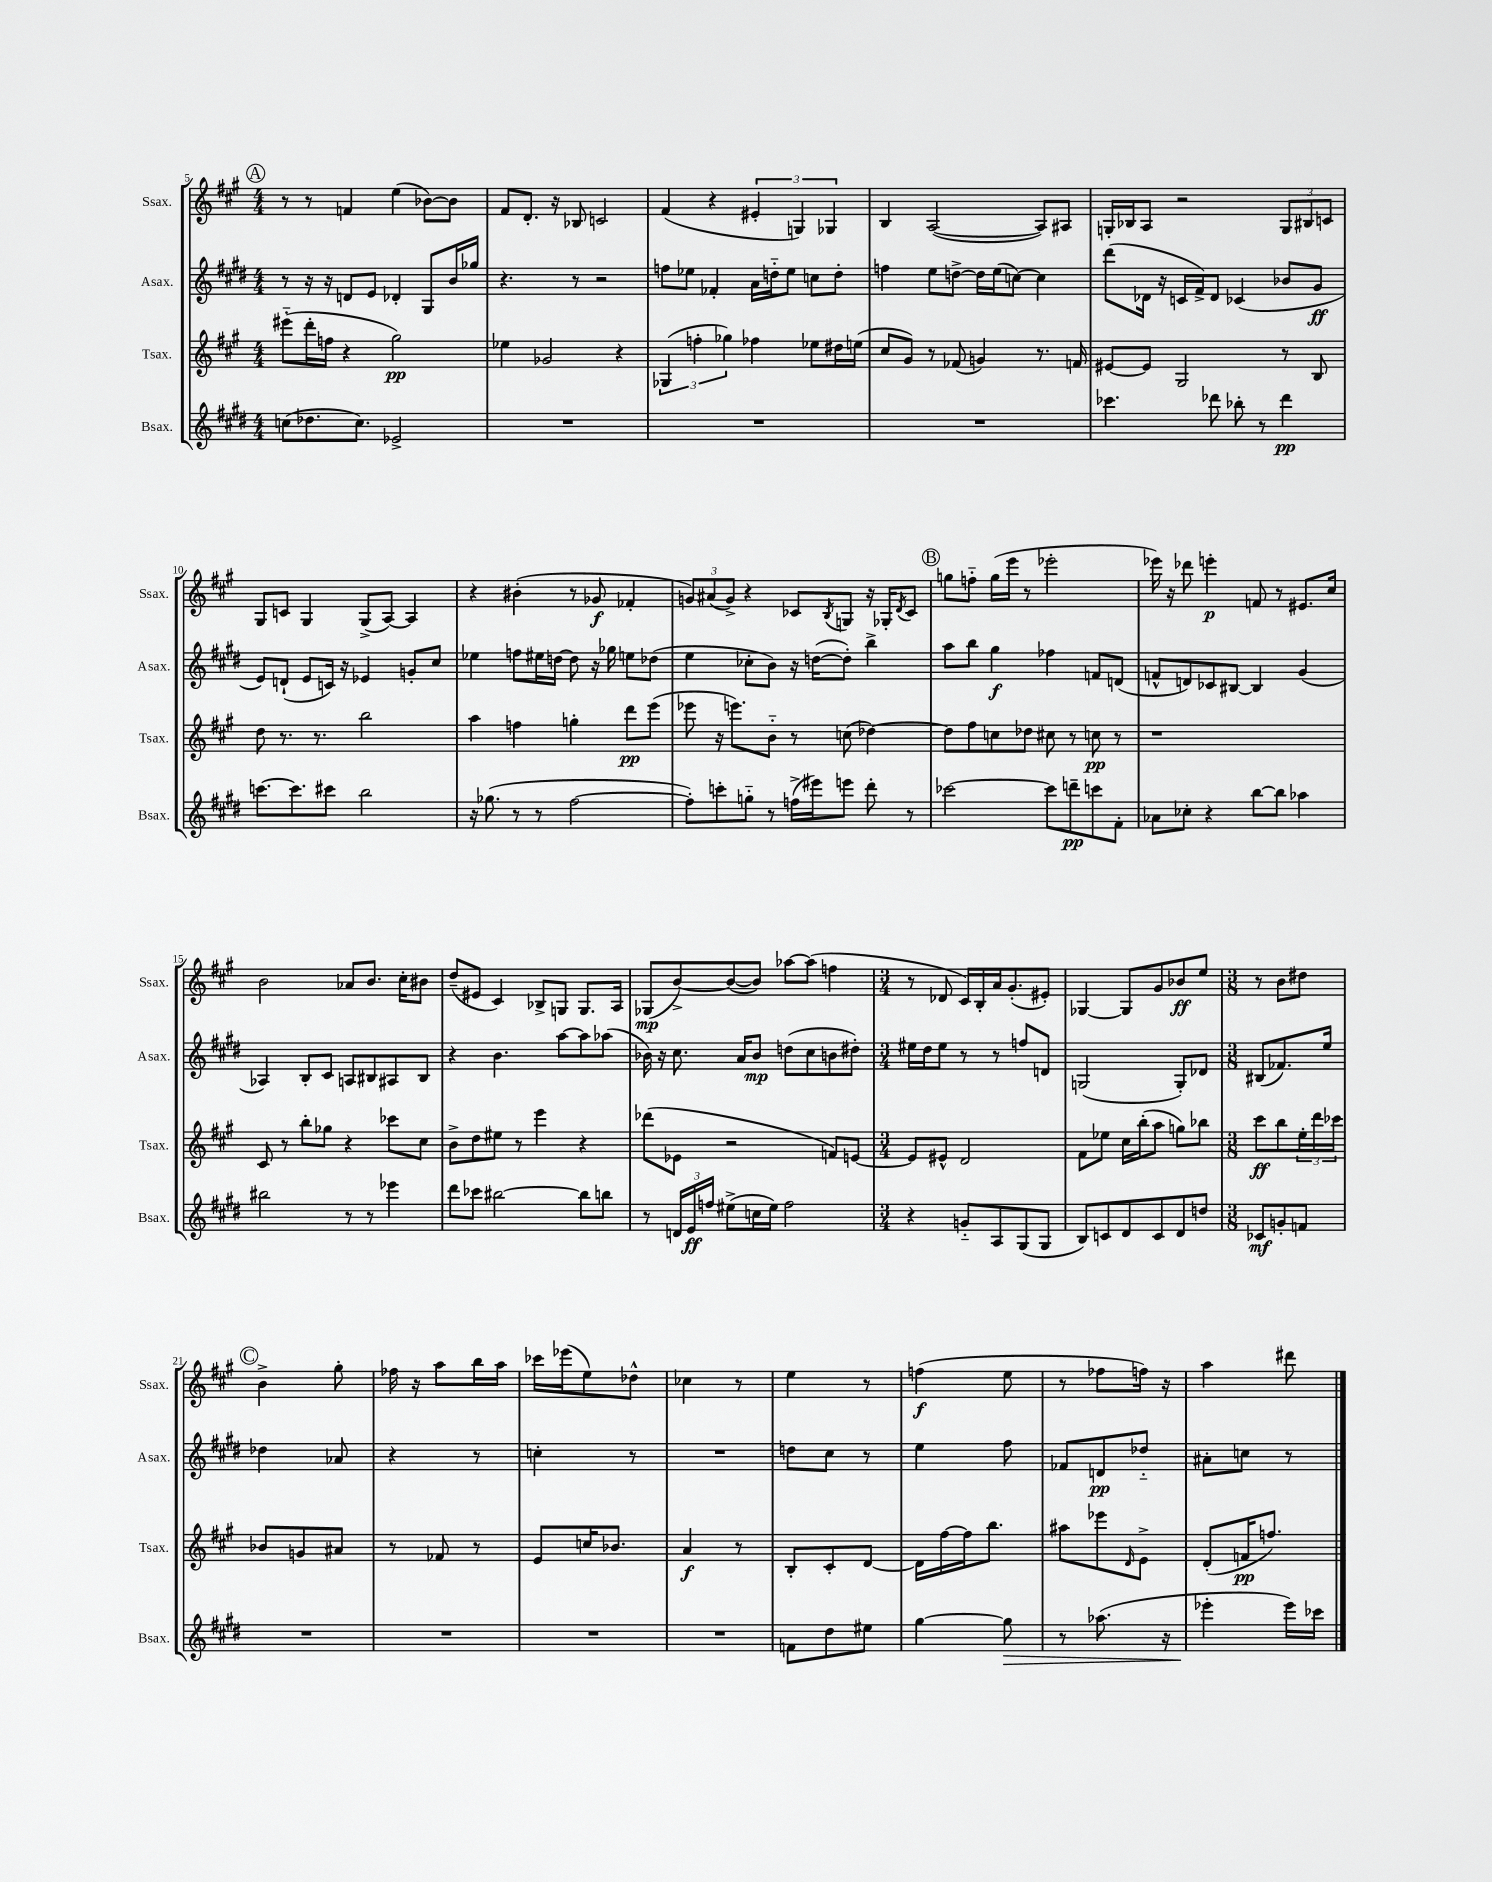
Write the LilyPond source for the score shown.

<<
\new StaffGroup <<
\new Staff = "s0" \with { instrumentName = "Ssax." shortInstrumentName = "Ssax." } {
    \clef treble \key a \major \numericTimeSignature \time 4/4
    \mark \markup { \circle "A" } r8 r8 f'4 e''4( bes'8~) bes'8 |
    fis'8 d'8.-. r16 bes8 c'2 |
    fis'4( r4 \tuplet 3/2 { eis'4-. g4) ges4 } |
    b4 a2~( a8) ais8 |
    g16-. bes16 a8 r2 \tuplet 3/2 { g8 bis8 c'8 } |
    gis8 c'8 gis4 gis8->( a8~) a4 |
    r4 bis'4-.( r8 ges'8\f fes'4-. |
    \tuplet 3/2 { g'8) ais'8( g'8->) } r4 ces'8 \acciaccatura { b8 } g8 r16 ges16-. \acciaccatura { d'8 } ces'8 |
    \mark \markup { \circle "B" } g''8 f''8-_ g''16( e'''16 r8 ees'''2-. |
    ees'''16) r16 des'''8 e'''4-.\p f'8 r8 eis'8. cis''16 |
    b'2 aes'8 b'8. cis''16-. bis'8 |
    d''8--( eis'8 cis'4) bes8-> g8 g8. a16 |
    ges8\mp( b'8~->) b'8~( b'8) aes''8~ aes''8( f''4 |
    \numericTimeSignature \time 3/4 r8 des'8 cis'16) b16-. a'16 gis'8.-.( eis'8-.) |
    ges4~ ges8 gis'8 bes'8\ff e''8 |
    \numericTimeSignature \time 3/8 r8 b'8 dis''8 |
    \mark \markup { \circle "C" } b'4-> gis''8-. |
    fes''16 r16 a''8 b''16 a''16 |
    ces'''16 ees'''16( e''8) des''8-^ |
    ces''4 r8 |
    e''4 r8 |
    f''4\f( e''8 |
    r8 fes''8 f''16) r16 |
    a''4 dis'''8 \bar "|." |
}
\new Staff = "s1" \with { instrumentName = "Asax." shortInstrumentName = "Asax." } {
    \clef treble \key e \major \numericTimeSignature \time 4/4
    \mark \markup { \circle "A" } r8 r16 r16 d'8 e'8 des'4-. gis8 b'16 ges''16 |
    r4. r8 r2 |
    f''8 ees''8 fes'4-. a'16 d''16-_ ees''8 c''8 d''8-. |
    f''4 e''8 d''8~-> d''16 e''16( c''8~) c''4 |
    dis'''8( des'16 r16 c'16 fis'16->) des'8 ces'4( bes'8 gis'8\ff |
    e'8) d'8-!( e'8 c'16) r16 ees'4 g'8-. cis''8 |
    ees''4 f''8 eis''16 d''16~ d''8 r16 ges''16 e''8 des''8( |
    e''4 ces''8-. b'8) r16 d''16~( d''8-.) b''4-> |
    \mark \markup { \circle "B" } a''8 b''8 gis''4\f fes''4 f'8 d'8( |
    f'8-^ d'8) ces'8 bis8~ bis4 gis'4( |
    aes4) b8-. cis'8 a8 bis8 ais8 bis8 |
    r4 b'4. a''8~ a''8 aes''8( |
    bes'16) r16 cis''8. a'16 bes'8\mp d''8( cis''8 b'8 dis''8-.) |
    \numericTimeSignature \time 3/4 eis''16 dis''16 eis''8 r8 r8 f''8 d'8 |
    g2( g8-.) des'8 |
    \numericTimeSignature \time 3/8 bis8( fes'8.) e''16 |
    \mark \markup { \circle "C" } des''4 aes'8 |
    r4 r8 |
    c''4-. r8 |
    R4. |
    d''8 cis''8 r8 |
    e''4 fis''8 |
    fes'8 d'8\pp des''8-_ |
    ais'8-. c''8 r8 \bar "|." |
}
\new Staff = "s2" \with { instrumentName = "Tsax." shortInstrumentName = "Tsax." } {
    \clef treble \key a \major \numericTimeSignature \time 4/4
    \mark \markup { \circle "A" } eis'''8-_( d'''16-. f''16 r4 gis''2\pp) |
    ees''4 ges'2 r4 |
    \tuplet 3/2 { ges4( f''4-. ges''4) } fes''4 ees''8 dis''16 e''16( |
    cis''8 gis'8) r8 fes'8( g'4) r8. f'16 |
    eis'8~ eis'8 gis2 r8 b8 |
    d''8 r8. r8. b''2 |
    a''4 f''4 g''4-. d'''8\pp e'''8( |
    ees'''8 r16 e'''8.) b'8-_ r8 c''8( des''4~) |
    \mark \markup { \circle "B" } des''8 fis''8 c''8 des''8 cis''8 r8 c''8\pp r8 |
    r1 |
    cis'8 r8 b''8-. ges''8 r4 ces'''8 cis''8 |
    b'8-> d''8 eis''8 r8 e'''4 r4 |
    des'''8( ees'8 r2 f'8) e'8~ |
    \numericTimeSignature \time 3/4 e'8 eis'8-^ d'2 |
    fis'8 ees''8 cis''16 b''16-.( a''8 g''8) bes''8 |
    \numericTimeSignature \time 3/8 cis'''8\ff b''8 \tuplet 3/2 { e''16-. d'''16 ces'''16 } |
    \mark \markup { \circle "C" } bes'8 g'8 ais'8 |
    r8 fes'8 r8 |
    e'8 c''16 bes'8. |
    a'4\f r8 |
    b8-. cis'8-. d'8~ |
    d'16 fis''16~ fis''16 b''8. |
    ais''8 ees'''8 \grace { d'16 } e'8-> |
    d'8-.( f'16\pp f''8.) \bar "|." |
}
\new Staff = "s3" \with { instrumentName = "Bsax." shortInstrumentName = "Bsax." } {
    \clef treble \key e \major \numericTimeSignature \time 4/4
    \mark \markup { \circle "A" } c''8( des''8. c''8.) ees'2-> |
    R1 |
    R1 |
    R1 |
    ces'''4. des'''8 bes''8-. r8 des'''4\pp |
    c'''8.~ c'''8. cis'''8 b''2 |
    r16 ges''8.( r8 r8 fis''2~ |
    fis''8-.) c'''8-. g''8-_ r8 f''16->( eis'''16) e'''8 dis'''8-. r8 |
    \mark \markup { \circle "B" } ces'''2~ ces'''8 d'''8--\pp c'''8 fis'8-. |
    aes'8 ces''8-. r4 b''8~ b''8 aes''4 |
    bis''2 r8 r8 ees'''4 |
    dis'''8 ces'''8 bis''2~ bis''8 b''8 |
    r8 \tuplet 3/2 { d'16 e'16\ff f''16 } eis''8->( c''16 eis''16) f''2 |
    \numericTimeSignature \time 3/4 r4 g'8-_ a8 gis8( gis8 |
    b8) c'8 dis'8 c'8 dis'8 d''8 |
    \numericTimeSignature \time 3/8 ces'8\mf g'8-. f'8 |
    \mark \markup { \circle "C" } R4. |
    R4. |
    R4. |
    R4. |
    f'8 dis''8 eis''8 |
    gis''4~ gis''8\> |
    r8 aes''8.( r16 |
    ees'''4-.\! ees'''16) ces'''16 \bar "|." |
}
>>
>>
\layout { \context { \Score currentBarNumber = #5 } }
